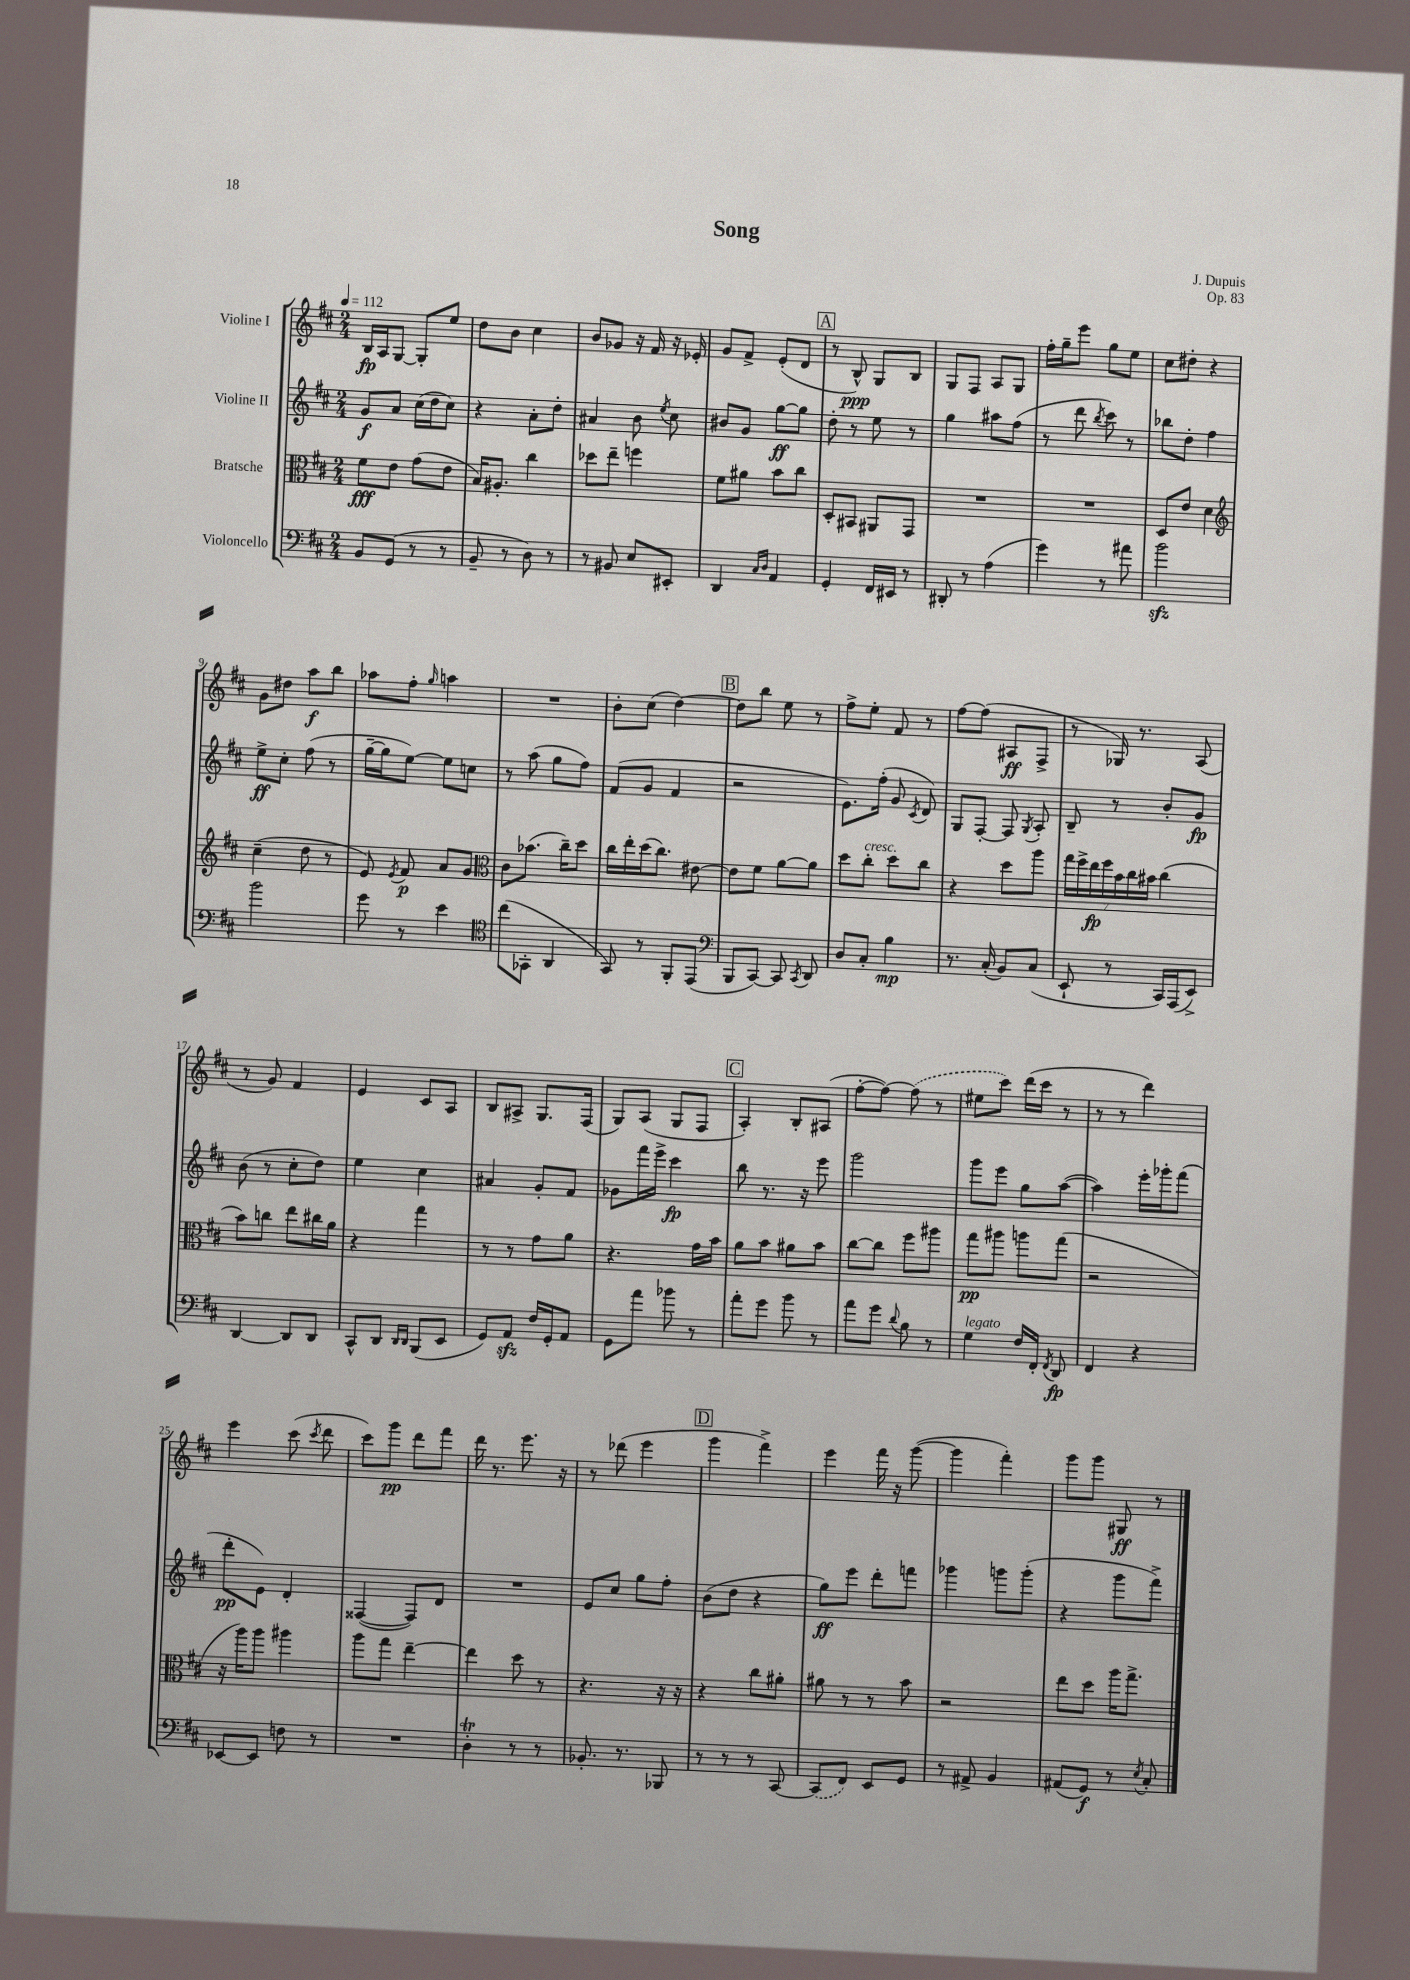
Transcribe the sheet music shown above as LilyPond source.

\header { title = "Song" composer = "J. Dupuis" opus = "Op. 83" }
<<
\new StaffGroup <<
\new Staff = "s0" \with { instrumentName = "Violine I" } {
    \clef treble \key d \major \numericTimeSignature \time 2/4 \tempo 4 = 112
    \autoBeamOff b16[\fp a16 g8]~ g8[-. e''8] |
    d''8[ b'8] cis''4 |
    b'8[ ges'8] r16 fis'16 r16 ees'16-. |
    g'8[ fis'8]-> e'8[-.( d'8] |
    \mark \markup { \box "A" } r8 b8-^\ppp) g8[ b8] |
    g8[ fis8] a8[ g8] |
    fis''16[-. g''16-- e'''8] g''8[ e''8] |
    cis''8[ dis''8]-. r4 |
    g'8[ dis''8] a''8[\f b''8] |
    aes''8[ fis''8]-. \grace { g''16 } a''4 |
    R2 |
    b'8[-. cis''8]( d''4~) |
    \mark \markup { \box "B" } d''8[ b''8] e''8 r8 |
    fis''8[-> e''8]-. fis'8 r8 |
    fis''8[~ fis''8]( ais8[\ff fis8]-> |
    r8 ges16) r8. a8( |
    r8 g'8) fis'4 |
    e'4 cis'8[ a8] |
    b8[ ais8]-> g8.[ fis16]( |
    g8[) a8]( g8[ fis8] |
    \mark \markup { \box "C" } a4-.) b8[-. ais8]( |
    fis''8[~-. fis''8]~) \once \slurDashed fis''8( r8 |
    eis''8[ cis'''8]) d'''16[( cis'''16] r8 |
    r8 r8 d'''4) |
    e'''4 cis'''8( \acciaccatura { cis'''8 } d'''8 |
    cis'''8[) g'''8]\pp d'''8[ fis'''8] |
    d'''16 r8. e'''8. r16 |
    r8 des'''8( e'''4 |
    \mark \markup { \box "D" } g'''4 fis'''4->) |
    e'''4 fis'''16 r16 g'''8~( |
    g'''4 fis'''4-.) |
    g'''8[ g'''8] gis8\ff r8 \bar "|." |
}
\new Staff = "s1" \with { instrumentName = "Violine II" } {
    \clef treble \key d \major \numericTimeSignature \time 2/4
    \autoBeamOff g'8[\f a'8] cis''16[( d''16 cis''8]) |
    r4 a'8[-. d''8]-. |
    ais'4 b'8 \acciaccatura { e''8 } cis''8 |
    bis'8[ g'8] g''8[~\ff g''8] |
    \mark \markup { \box "A" } d''8-. r8 e''8 r8 |
    g''4 ais''8[ fis''8]( |
    r8 d'''8 \acciaccatura { b''8 } cis'''8) r8 |
    bes''8[ d''8]-. fis''4 |
    e''8[->\ff cis''8]-. fis''8( r8 |
    g''16[~-- g''16 e''8]~) e''8[ c''8] |
    r8 a''8( g''8[ fis''8]) |
    fis'8[( g'8] fis'4 |
    \mark \markup { \box "B" } r2 |
    e'8.[) fis''16]-.( g'8 \acciaccatura { cis'8 } d'8) |
    g8[ fis8]~-. fis8 \acciaccatura { g8 } a8-. |
    b8-- r8 b'8[-. g'8]\fp |
    b'8( r8 cis''8[-. d''8]) |
    e''4 cis''4 |
    ais'4 g'8[-. fis'8] |
    ges'8[ fis'''16 e'''16]-> cis'''4\fp |
    \mark \markup { \box "C" } b''8 r8. r16 e'''8 |
    g'''2 |
    g'''8[ e'''8] g''8[ a''8]~( |
    a''4) e'''16[-. ges'''16-. fis'''8]( |
    d'''8[-.\pp e'8]) d'4-. |
    fisis4~( fisis8[) d'8] |
    R2 |
    e'8[ cis''8] g''8[ fis''8]-. |
    \mark \markup { \box "D" } b'8[( d''8] r4 |
    g''8[\ff) e'''8] d'''8[-. f'''8] |
    ges'''4 g'''8[ g'''8]-.( |
    r4 g'''8[ fis'''8]->) \bar "|." |
}
\new Staff = "s2" \with { instrumentName = "Bratsche" } {
    \clef alto \key d \major \numericTimeSignature \time 2/4
    \autoBeamOff fis'8[\fff e'8] g'8[( e'8] |
    b16[) ais8.]-. cis''4 |
    des''8[ e''8]-- f''4 |
    fis'8[ ais'8] b'8[ cis''8] |
    \mark \markup { \box "A" } d8[-. bis,8] ais,8[ g,8] |
    R2 |
    R2 |
    d8[ e'8] d'4 |
    \clef treble cis''4--( d''8 r8 |
    e'8) \acciaccatura { e'8 } fis'8\p a'8[ g'8] |
    \clef alto cis'8[ bes'8.]( cis''16[--) d''8] |
    cis''16[ e''16-. d''16( cis''8.]) eis'8~ |
    \mark \markup { \box "B" } eis'8[ fis'8] a'8[~ a'8] |
    d''8[ cis''8]-.^\markup { \italic "cresc." } d''8[ cis''8] |
    r4 d''8[ a''8] |
    \tuplet 7/4 { g''16[ fis''16-> e''16\fp fis''16 b'16 cis''16 bis'16] } cis''4( |
    b'8[) c''8] e''8[ cis''16 a'16] |
    r4 g''4 |
    r8 r8 g'8[ a'8] |
    r4. g'16[ b'16] |
    \mark \markup { \box "C" } a'8[ b'8] ais'8[ b'8] |
    cis''8[~ cis''8] fis''8[ ais''8] |
    g''8[\pp ais''8] a''8[ g''8]( |
    r2 |
    r16 a''16[) a''8] ais''4 |
    a''8[ g''8] e''4~-- |
    e''4 d''8 r8 |
    r4. r16 r16 |
    \mark \markup { \box "D" } r4 cis''8[ ais'8]-. |
    ais'8 r8 r8 b'8 |
    r2 |
    e''8[ d''8] a''16[ g''8.]-> \bar "|." |
}
\new Staff = "s3" \with { instrumentName = "Violoncello" } {
    \clef bass \key d \major \numericTimeSignature \time 2/4
    \autoBeamOff b,8[ g,8]( r8 r8 |
    b,8-- r8 d8) r8 |
    r8 bis,8 e8[ eis,8]-. |
    d,4 \grace { cis16[ d16] } a,4 |
    \mark \markup { \box "A" } g,4-. fis,16[ eis,16] r8 |
    dis,8-. r8 a4( |
    g'4) r8 ais'8 |
    b'2\sfz |
    b'2 |
    g'8 r8 e'4 |
    \clef tenor cis''8[( ges,8]-. a,4 |
    g,8) r8 fis,8[-. e,8]( |
    \mark \markup { \box "B" } \clef bass b,,8[ cis,8]~) cis,8 \acciaccatura { cis,8 } d,8 |
    d8[ cis8]-. b4\mp |
    r8. cis16-.( b,8[) cis8]( |
    e,8-! r8 cis,16[) a,,16( e,8]->) |
    d,4~ d,8[ d,8] |
    cis,8[-^ d,8] \grace { d,16[ d,16] } b,,8[( e,8] |
    g,8[) a,8]\sfz fis16[ g,16-. a,8] |
    g,8[ a'8] bes'8 r8 |
    \mark \markup { \box "C" } a'8[-. g'8] b'8 r8 |
    a'8[ g'8] \appoggiatura { d'8 } b8 r8 |
    g4^\markup { \italic "legato" } fis16[ fis,16]-. \acciaccatura { fis,8 } d,8\fp |
    fis,4 r4 |
    ees,8[~ ees,8] f8 r8 |
    R2 |
    d4-.\trill r8 r8 |
    bes,8.-. r8. bes,,8 |
    \mark \markup { \box "D" } r8 r8 r8 cis,8~ |
    \once \slurDashed cis,8[( fis,8]) e,8[ g,8] |
    r8 ais,8-> b,4 |
    ais,8[( g,8]\f) r8 \acciaccatura { e8 } cis8-. \bar "|." |
}
>>
>>
